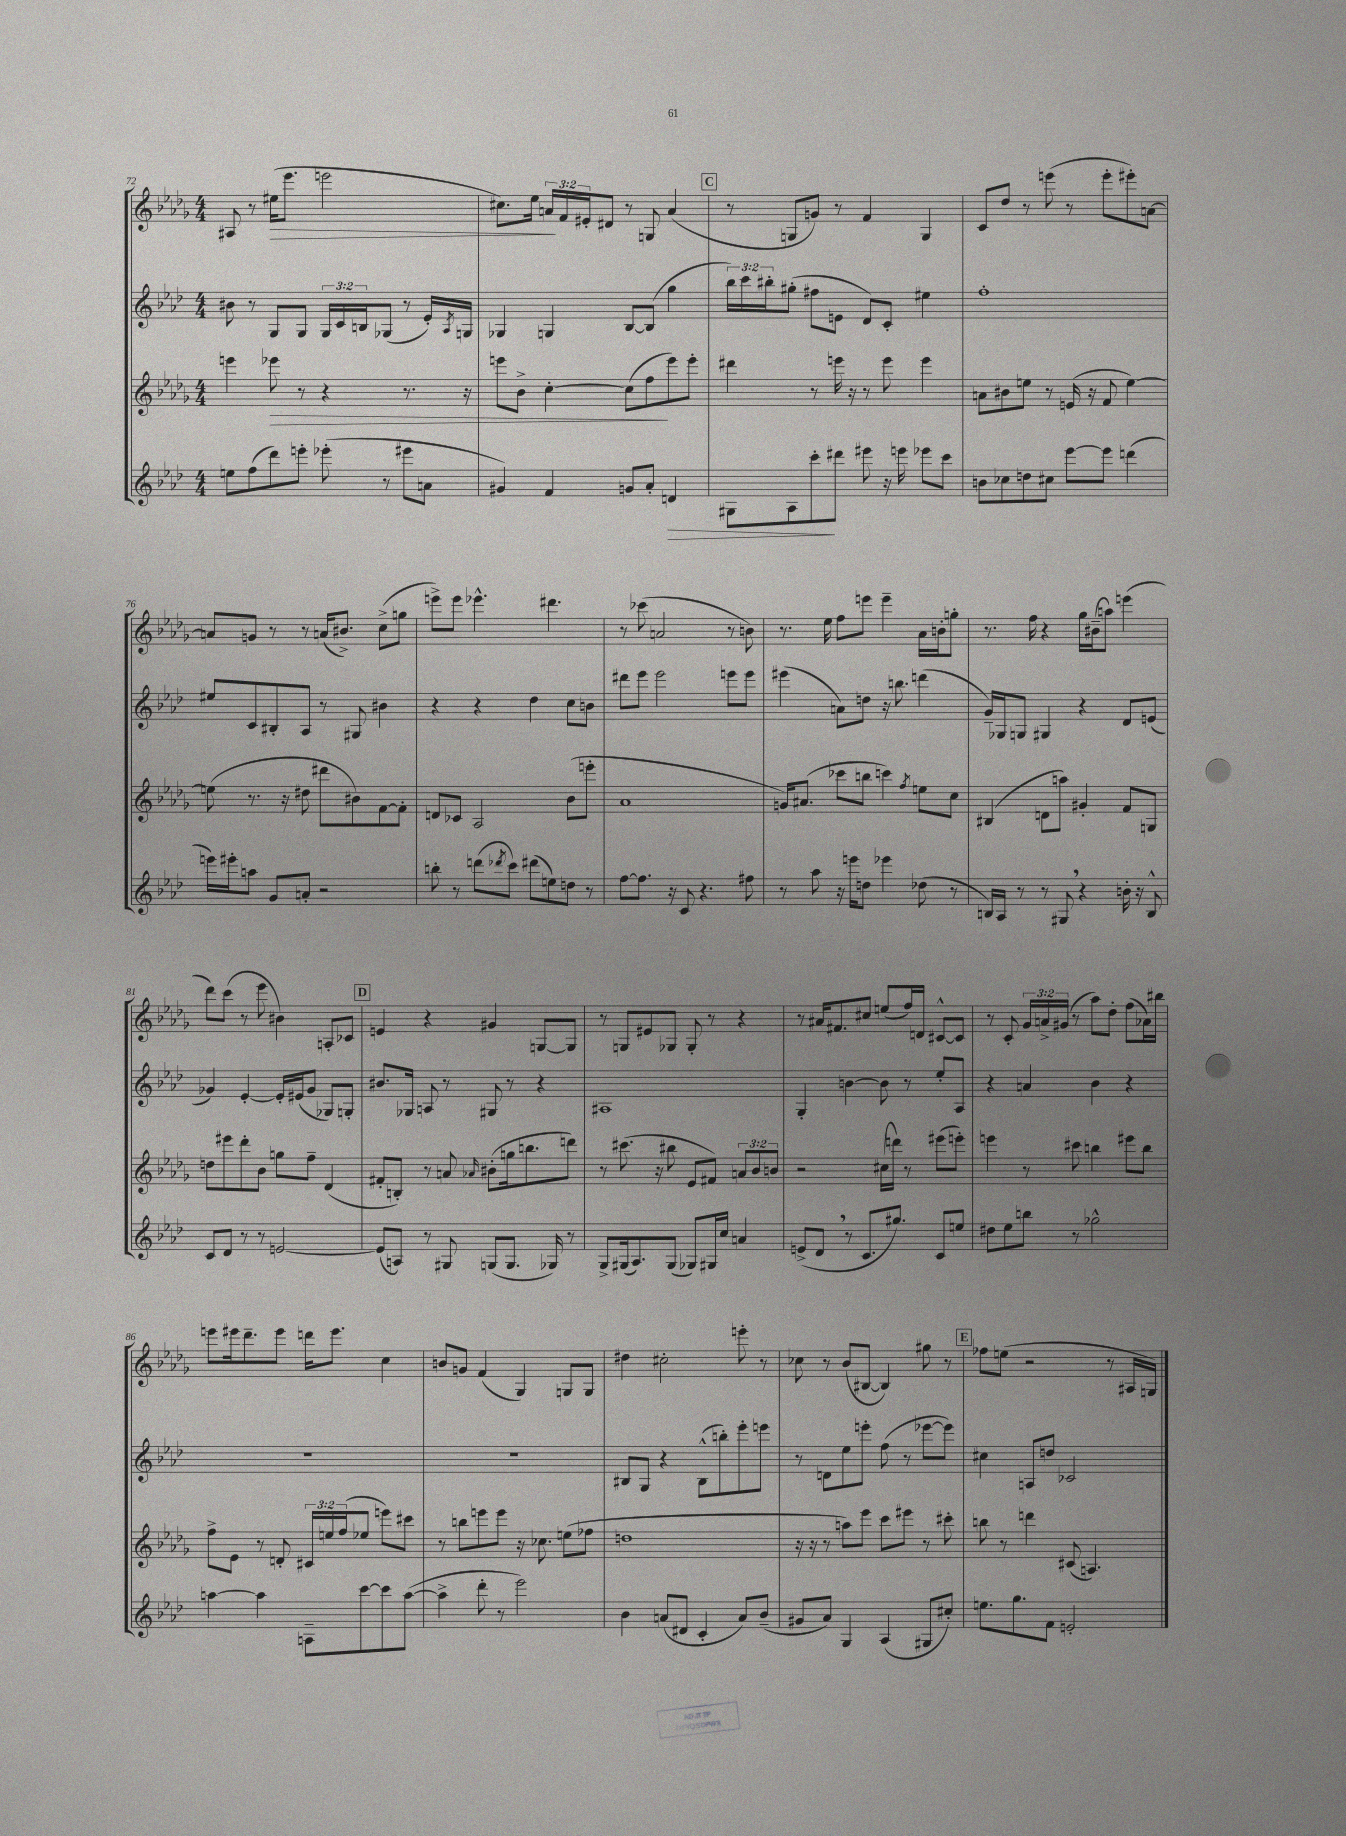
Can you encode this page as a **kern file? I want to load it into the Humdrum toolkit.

**kern	**kern	**kern	**kern
*staff4	*staff3	*staff2	*staff1
*clefG2	*clefG2	*clefG2	*clefG2
*k[b-e-a-d-]	*k[b-e-a-d-g-]	*k[b-e-a-d-]	*k[b-e-a-d-g-]
*M4/4	*M4/4	*M4/4	*M4/4
8ee	4eee	8b#	8A#
(8ff	.	8r	8r
8ddd-)	8eee-	8G	(16ee#
.	.	.	8.eee-
8eee'	8r	8G	.
(8eee-'	4r	24G	2eee
.	.	24c	.
.	.	24B	.
8r	.	(8G-	.
8eee#	8.r	8r	.
8a	.	16e-')	.
.	.	8qA-	.
.	16r	16G	.
=	=	=	=
4g#)	8eee	4G-	8.cc#)
.	8b-^	.	.
.	.	.	16ee-
4f	[4cc'	4G	24a
.	.	.	24f
.	.	.	24e#'
.	.	.	8d#
8g	(8cc]	[8B-	8r
8a-'	8ff	(8B-]	8G
4d	8eee)	4gg	(4a
.	8eee'	.	.
=	=	=	=
8G#	4ddd#	24bb-)	8r
.	.	24ccc	.
.	.	24bb#'	.
8A-	.	(8gg#'	8G
8ccc'	8r	8ff#	8g)
8ddd#	16eee	8e	8r
.	16r	.	.
8eee#	8r	8d-)	4f
16r	8eee	8c'	.
16eee	.	.	.
8eee-	4eee	4ee#	4G
8ccc	.	.	.
=	=	=	=
8b	8a	1ff'	8c
8cc-	8b#	.	8dd-
8dd	8ee	.	8r
8cc#	8r	.	(8eee
[8eee-	(16e	.	8r
.	16r	.	.
8eee-]	8f	.	8eee'
(4ddd	[4ee)	.	8eee#')
.	.	.	[8a
=	=	=	=
16eee)	(8ee]	8ee#	8a]
16eee#'	.	.	.
8aa	8.r	8c	8g
8g	.	8B#'	8r
.	16r	.	.
8a'	8dd#	8A-	8r
2r	8ddd#	8r	(16a
.	.	.	8.b#^)
.	8b#)	8G#	.
.	[8f	4b#	(8cc^
.	8f']	.	8gg
=	=	=	=
8bb'	8d	4r	8eee^)
8r	8c-	.	8eee
(8ddd	2A-	4r	4.eee-^^
8qddd-	.	.	.
8ccc)	.	.	.
(8ddd#	.	4dd-	.
8ee)	.	.	4.ddd#
8dd	(8b-	8cc	.
8r	8eee'	8b	.
=	=	=	=
[8ff	1a-	8ddd#	8r
8.ff]	.	8eee-	(8ccc-
.	.	2eee-	2a
16r	.	.	.
8c	.	.	.
4.r	.	.	.
.	.	8eee	8r
8ff#	.	8eee	8b)
=	=	=	=
8r	16g)	(4eee#	8.r
.	(8.a#	.	.
8aa-	.	.	.
.	.	.	16ee-
16r	8ccc-	8a)	8ff
16eee	.	.	.
8dd	8bb	8dd	8eee
4eee-	4ccc)	16r	4eee~
.	.	8.bb	.
.	8qff	.	.
(8dd-	8ee	(4ddd	16a-
.	.	.	16b'
8r	8cc	.	8gg'
=	=	=	=
16B)	(4B#	16g~)	8.r
16A-	.	16G-	.
8r	.	8G	.
.	.	.	16ff
8r	8d	4G#	4r
8G#	8aa)	.	.
4r	4g#'	4r	16gg-
.	.	.	(16b#~
.	.	.	8aa)
16b'	8f	8d-	(4eee
16r	.	.	.
8B^^	8G	(8e	.
=	=	=	=
8c	8dd	4g-)	8ddd-)
8d-	8eee#	.	(8ccc
8r	8ddd-'	[4e-'	8r
8r	8b-	.	8eee-
[2e	8gg	16e-']	4b#)
.	.	(16e#	.
.	8ff~	8g-	.
.	(4d-	8G-)	8A'
.	.	8G'	8c-
=	=	=	=
(8e]	8f#'	8.b#	4e
8A)	8B')	.	.
.	.	16G-	.
8r	8r	8A	4r
8G#	8a	8r	.
.	16qqa-	.	.
(8G	(8b#'	8G#	4g#
8.G	16gg	8r	.
.	8.bb	.	.
.	.	4r	[8G
16G-)	.	.	.
8r	8ddd)	.	8G]
=	=	=	=
8G^	8r	1A#	8r
(16G#	(8.ccc#	.	8G
8.A-)	.	.	.
.	.	.	8e#
.	16r	.	.
(8G#	8bb#	.	8G-
8G-)	8e-	.	8G-'
16G#	8f#)	.	8r
16cc	.	.	.
4a	12a	.	4r
.	12b-	.	.
.	12b	.	.
=	=	=	=
(8e^	2r	4G'	8r
8d-	.	.	16a#
.	.	.	8.f#
8r	.	[4b	.
8.c	.	.	8cc#
.	(16cc#	8b]	(8ee
8.gg#)	16ddd)	.	.
.	8r	8r	16ff)
.	.	.	16d
8c	(8eee#	8ee-'	[8c#^^
8ee	8eee')	8A-	8c#]
=	=	=	=
8dd#	4eee	4r	8r
8ee-	.	.	8c'
8bb	8r	4a	24g-
.	.	.	24a^
.	.	.	(24g#
8r	8ccc#	.	8r
2gg-^^	4bb	4b-	8aa-)
.	.	.	8dd-'
.	8eee#	4r	(8ff
.	8bb	.	16a-)
.	.	.	16bb#
=	=	=	=
[4aa	8ff^	1r	8eee
.	8e-	.	16eee#
.	.	.	8.ddd-~
4aa]	8r	.	.
.	8d'	.	8eee#
8A~	24c#	.	16ddd
.	24ee	.	.
.	.	.	8.eee#
.	(24ff	.	.
[8ccc	8ee-	.	.
8ccc]	8eee)	.	4cc
([8aa	8ccc#	.	.
=	=	=	=
4aa^]	8r	1r	8b
.	8bb	.	8g
8ddd-'	8eee	.	(4f
8r	8eee	.	.
2eee-)	16r	.	4G-)
.	8.cc-	.	.
.	(8ee	.	8G
.	8ff-	.	8G
=	=	=	=
4b-	1dd	8B#	4dd#
.	.	8G	.
(8a	.	4r	2cc#'
8d#	.	.	.
4c'	.	(8B#^^	.
.	.	8bb')	.
8a)	.	8eee-'	8eee'
(8b-~	.	8eee	8r
=	=	=	=
8g#	16r	8r	8cc-
.	16r	.	.
8a-)	8r	8d	8r
4G	8aa)	8ee-	(8b-
.	8eee-	8eee'	[8B#
(4A-	8ccc	(8ff	4B#])
.	8eee#	8r	.
8G#	8r	[8eee-	8gg#
8cc#')	8ccc#'	8eee-])	8r
=	=	=	=
8.ee	8bb	4cc#	8ff-
.	8r	.	(8ee
8.gg	.	.	.
.	4ddd	8A	2r
8f	.	8dd	.
2e'	(8c#	2c-	.
.	4.A)	.	.
.	.	.	8r
.	.	.	16A#
.	.	.	16G)
==	==	==	==
*-	*-	*-	*-
